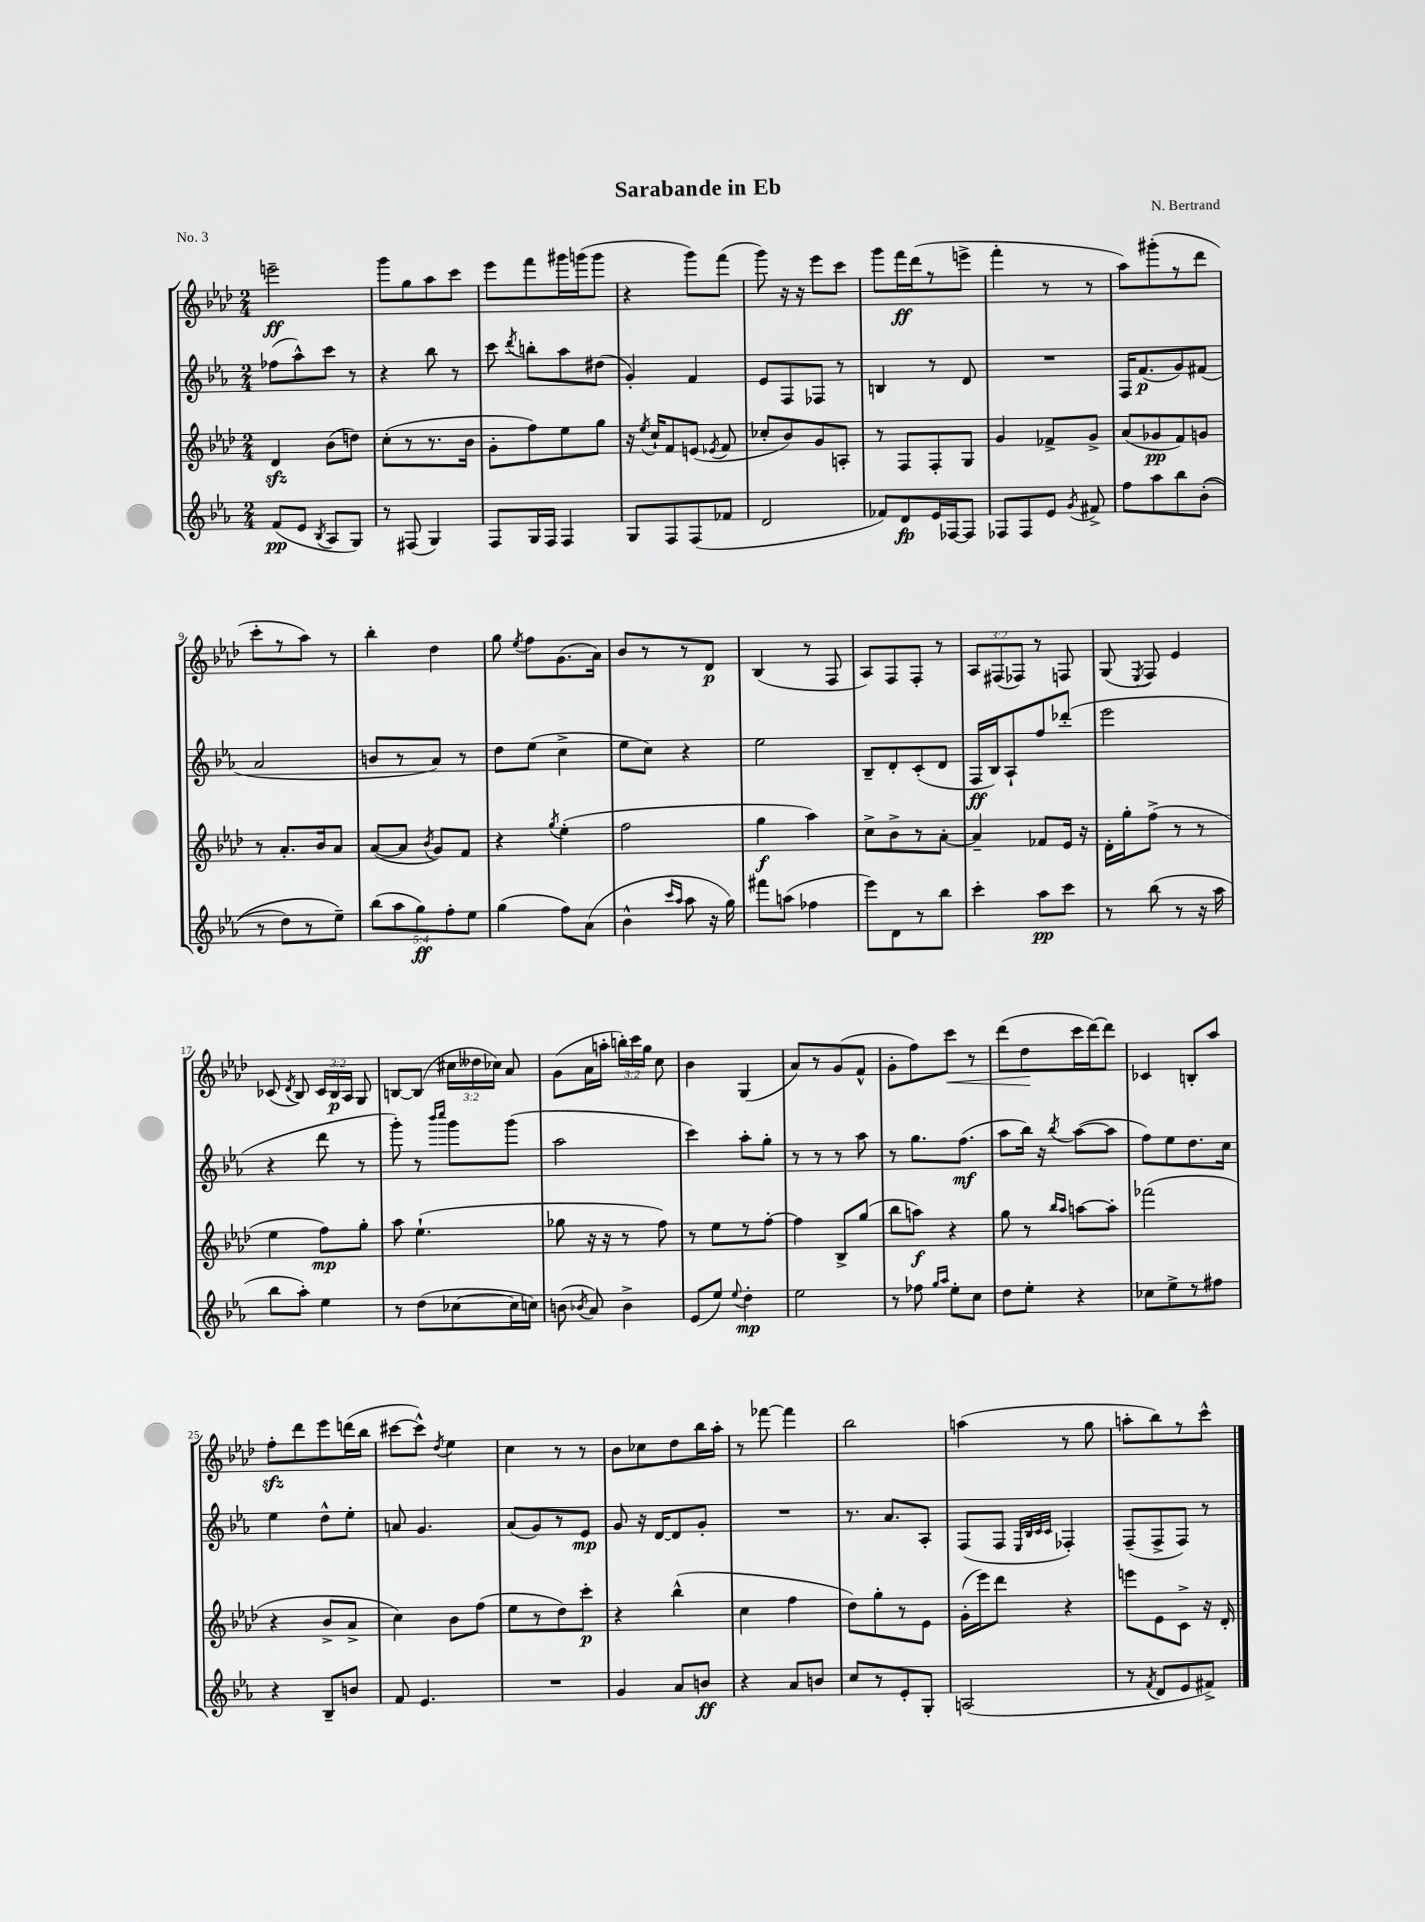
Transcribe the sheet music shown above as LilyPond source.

\header { title = "Sarabande in Eb" composer = "N. Bertrand" piece = "No. 3" }
<<
\new StaffGroup <<
\new Staff = "s0" {
    \clef treble \key aes \major \numericTimeSignature \time 2/4 \override Staff.TupletNumber.text = #tuplet-number::calc-fraction-text
    \autoBeamOff e'''2--\ff |
    g'''8[ g''8 aes''8 c'''8] |
    ees'''8[ f'''8 gis'''16 g'''16( g'''8] |
    r4 g'''8[) f'''8]( |
    g'''8) r16 r16 ees'''8[ c'''8] |
    g'''8[ f'''16\ff des'''16( r8 e'''8]-> |
    f'''4-. r8 r8 |
    aes''8[) gis'''8-.( r8 des'''8] |
    c'''8[-. r8 aes''8]) r8 |
    bes''4-. des''4 |
    g''8 \acciaccatura { ees''8 } f''8[ g'8.( aes'16]) |
    bes'8[ r8 r8 des'8]\p |
    bes4( r8 f8 |
    aes8[) f8 f8]-. r8 |
    \tuplet 3/2 { aes8[ fis8( fes8]) } r8 f8 |
    g8( \acciaccatura { ees8 } f8) ees'4 |
    ces'8( \acciaccatura { des'8 } bes8) \tuplet 3/2 { ces'16[ bes16\p aes16] } g8 |
    b8[~ b8]( \tuplet 3/2 { cis''16[ deses''16 ces''16]) } aes'8 |
    g'8[( aes'16 a''16]-. \tuplet 3/2 { b''16[-.) c'''16 g''16] } c''8 |
    bes'4 g4( |
    aes'8[) r8 g'8( f'8]-^ |
    g'8[-. f''8) c'''8]\< r8 |
    des'''8[( des''8\! c'''16 des'''16~) des'''8] |
    ces'4 b8[-. aes''8] |
    f''8[-.\sfz des'''8 ees'''8 d'''16( bes''16] |
    cis'''8[~ cis'''8]-^) \acciaccatura { des''8 } ees''4 |
    c''4 r8 r8 |
    bes'8[ ces''8 des''8 bes''16 aes''16]-. |
    r8 fes'''8~ fes'''4 |
    bes''2 |
    a''4( r8 g''8 |
    a''8[-. bes''8) r8 c'''8]-^ \bar "|." |
}
\new Staff = "s1" {
    \clef treble \key ees \major \numericTimeSignature \time 2/4
    \autoBeamOff fes''8[( aes''8-^) c'''8] r8 |
    r4 bes''8 r8 |
    c'''8 \acciaccatura { d'''8 } b''8[-. aes''8 dis''8]( |
    g'4-.) f'4 |
    ees'8[ f8 fes8] r8 |
    b4 r8 d'8 |
    R2 |
    f16[ f'8.\p( g'8) fis'8]( |
    aes'2 |
    b'8[ r8 aes'8]) r8 |
    d''8[ ees''8]( c''4-> |
    ees''8[ c''8]) r4 |
    ees''2 |
    bes8[-- d'8-. c'8-.( d'8] |
    f16[\ff bes16) aes8-! f''8 des'''8]-.( |
    ees'''2 |
    r4 d'''8 r8 |
    g'''8-.) r8 \grace { bes'''16[ c''''16] } g'''8[ g'''8]( |
    aes''2 |
    c'''4) aes''8[-. g''8]-. |
    r8 r8 r8 aes''8 |
    r8 g''8.[ f''8.]\mf( |
    aes''8[ bes''16]) r16 \acciaccatura { bes''8 } aes''8[~( aes''8] |
    f''8[) ees''8 d''8. c''16] |
    ees''4 d''8[-^ ees''8]-. |
    a'8 g'4. |
    aes'8[( g'8) r8 ees'8]\mp |
    g'8 r16 d'16[~ d'8 g'8]-. |
    R2 |
    r8. aes'8.[ aes8]-. |
    f8[( f8] \grace { ees32[ bes32 c'32 c'32] } fes4-.) |
    f8[--( f8-> f8]) r8 \bar "|." |
}
\new Staff = "s2" {
    \clef treble \key aes \major \numericTimeSignature \time 2/4
    \autoBeamOff des'4\sfz bes'8[( d''8]) |
    c''8[-.( r8 r8. bes'16] |
    g'8[-. f''8) ees''8 g''8] |
    r16 \acciaccatura { ees''8 } c''16[-! f'8 e'8]( \acciaccatura { ees'8 } f'8 |
    ces''8[-. bes'8) g'8 a8]-. |
    r8 f8[ f8-. g8] |
    g'4 fes'8[-> g'8]-> |
    aes'8[( ges'8\pp f'8) g'8] |
    r8 aes'8.[-. bes'16 aes'8] |
    aes'8[~( aes'8] \acciaccatura { bes'8 } g'8[) f'8] |
    r4 \acciaccatura { g''8 } ees''4-.( |
    f''2 |
    g''4\f aes''4) |
    c''8[-> bes'8-> r8 aes'8]~-. |
    aes'4-- fes'8[ ees'16] r16 |
    des'16[-. g''16-. f''8]->( r8 r8 |
    ees''4 f''8[\mp) g''8]-. |
    aes''8 ees''4.-!( |
    ges''8 r16 r16 r8 f''8) |
    r8 ees''8[ r8 f''8]~-. |
    f''4 bes8[-> g''8]( |
    bes''8[ a''8]\f) r4 |
    g''8 r8 \grace { bes''16[ aes''16] } a''8[~ a''8]-. |
    fes'''2( |
    r4 bes'8[-> aes'8]-> |
    c''4) bes'8[ f''8]( |
    ees''8[ r8 des''8) c'''8]-.\p |
    r4 bes''4-^( |
    c''4 f''4 |
    des''8[) g''8-. r8 ees'8] |
    g'16[-.( ees'''16) des'''8] r4 |
    e'''8[ ees'8 c'8]-> r16 des'16-. \bar "|." |
}
\new Staff = "s3" {
    \clef treble \key ees \major \numericTimeSignature \time 2/4 \override Staff.TupletNumber.text = #tuplet-number::calc-fraction-text
    \autoBeamOff f'8[\pp( ees'8] \acciaccatura { bes8 } aes8[ g8]) |
    r8 fis8( g4) |
    f8[ g16 f16] f4 |
    g8[ f8 f8( fes'8] |
    d'2 |
    fes'8[) d'8\fp ees'16 fes16~ fes8] |
    fes8[ fes8 ees'8] \acciaccatura { g'8 } fis'8-> |
    f''8[ aes''8 bes''8 bes'8]-.(\( |
    r8 d''8[) r8 ees''8]--\) |
    \tuplet 5/4 { bes''8[( aes''8 g''8\ff) f''8-. ees''8] } |
    g''4( f''8[) aes'8]( |
    bes'4-^ \grace { c'''16[ aes''16] } aes''8 r16 g''16) |
    fis'''8[ a''8]( fes''4 |
    ees'''8[) d'8 r8 bes''8] |
    c'''4-. aes''8[\pp c'''8] |
    r8 bes''8( r8 r16 aes''16 |
    bes''8[ aes''8]-.) ees''4 |
    r8 d''8[( ces''8~ ces''16 c''16]) |
    b'8( \acciaccatura { bes'8 } aes'8) bes'4-> |
    ees'8[( ees''8]) \appoggiatura { ees''8 } d''4-.\mp |
    ees''2 |
    r8 fes''8 \grace { g''16[ aes''16] } ees''8[-. c''8] |
    d''8[ ees''8]-. r4 |
    ces''8[ ees''8-> r8 fis''8] |
    r4 bes8[-- b'8] |
    f'8 ees'4. |
    R2 |
    g'4 aes'8[ b'8]\ff |
    r4 aes'8[ b'8] |
    c''8[ r8 ees'8-. g8]-. |
    a2( |
    r8 \acciaccatura { f'8 } d'8[ ees'8 fis'8]->) \bar "|." |
}
>>
>>
